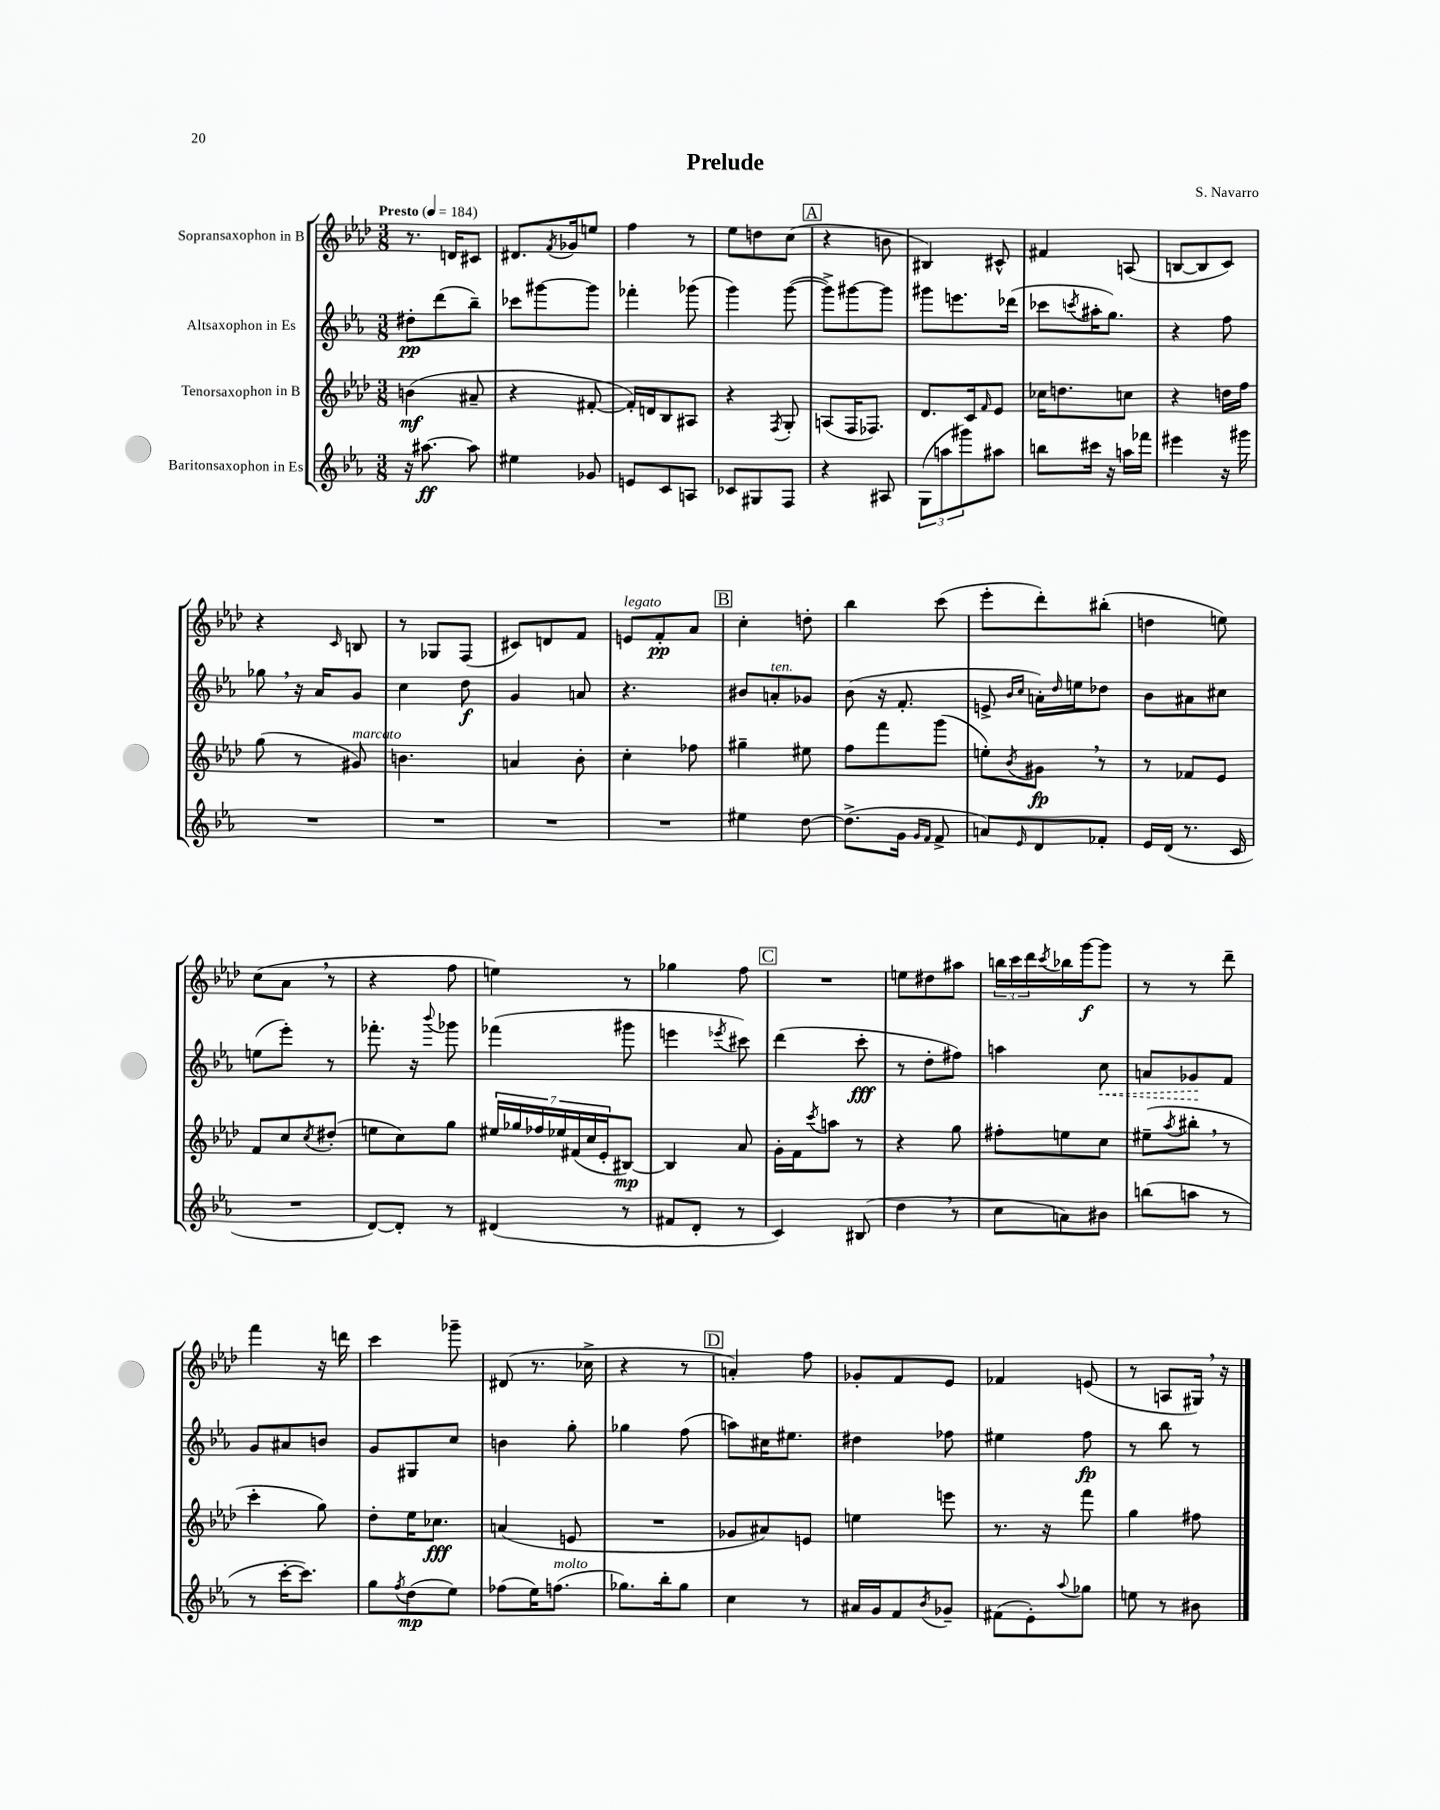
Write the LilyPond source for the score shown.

\header { title = "Prelude" composer = "S. Navarro" }
<<
\new StaffGroup <<
\new Staff = "s0" \with { instrumentName = "Sopransaxophon in B" } {
    \clef treble \key aes \major \numericTimeSignature \time 3/8 \tempo "Presto" 4 = 184
    r8. d'16 cis'8 |
    dis'8. \acciaccatura { f'8 } ges'16 e''8 |
    f''4 r8 |
    ees''8 d''8 c''8( |
    \mark \markup { \box "A" } r4 b'8 |
    bis4) cis'8-^ |
    fis'4 a8( |
    b8~ b8 c'8) |
    r4 \grace { c'16 } b8 |
    r8 ges8 f8( |
    cis'8) d'8 f'8 |
    e'8^\markup { \italic "legato" } f'8-.\pp aes'8 |
    \mark \markup { \box "B" } c''4-. d''8-. |
    bes''4 c'''8( |
    ees'''8-. des'''8-.) bis''8-.( |
    d''4 e''8) |
    c''8( aes'8 \breathe r8 |
    r4 f''8 |
    e''4) r8 |
    ges''4 f''8 |
    \mark \markup { \box "C" } R4. |
    e''8 dis''8 ais''8 |
    \tuplet 3/2 { b''16 c'''16 des'''16 } \acciaccatura { c'''8 } bes''16 g'''16~\f g'''8 |
    r8 r8 des'''8-- |
    f'''4 r16 d'''16 |
    c'''4 ges'''8-- |
    dis'8( r8. ces''16-> |
    r4 r8 |
    \mark \markup { \box "D" } a'4-.) f''8 |
    ges'8-. f'8 ees'8 |
    fes'4 e'8( |
    r8 a8 gis16) \breathe r16 \bar "|." |
}
\new Staff = "s1" \with { instrumentName = "Altsaxophon in Es" } {
    \clef treble \key ees \major \numericTimeSignature \time 3/8
    dis''8-.\pp d'''8( bes''8--) |
    ces'''8 gis'''8~ gis'''8 |
    fes'''4-. ges'''8( |
    g'''4) g'''8~( |
    \mark \markup { \box "A" } g'''8->) gis'''8~ gis'''8 |
    gis'''8 e'''8. des'''16( |
    ces'''8 \acciaccatura { c'''8 } ais''16-. g''8.) |
    r4 f''8 |
    ges''8 \breathe r16 aes'16 g'8 |
    c''4 d''8\f |
    g'4 a'8 |
    r4. |
    \mark \markup { \box "B" } bis'8 a'8-.^\markup { \italic "ten." } ges'8 |
    bes'8( r16 f'8.-. |
    e'8-> \grace { bes'16 c''16 } a'16-.) \grace { d''16 } e''16 des''8 |
    bes'8 ais'8 cis''8 |
    e''8( ees'''8-.) r8 |
    fes'''8.-. r16 \appoggiatura { bes'''8 } ges'''8 |
    fes'''4( gis'''8 |
    e'''4 \acciaccatura { ees'''8 } cis'''8) |
    \mark \markup { \box "C" } d'''4( c'''8-.\fff |
    r8 d''8-. fis''8) |
    a''4 \once \override Hairpin.style = #'dashed-line c''8\< |
    a'8 ges'8\! f'8 |
    g'8 ais'8 b'8 |
    g'8 gis8 c''8 |
    b'4 g''8-. |
    ges''4 f''8( |
    \mark \markup { \box "D" } a''8) cis''16 eis''8. |
    dis''4 fes''8 |
    eis''4 f''8\fp |
    r8 bes''8 r8 \bar "|." |
}
\new Staff = "s2" \with { instrumentName = "Tenorsaxophon in B" } {
    \clef treble \key aes \major \numericTimeSignature \time 3/8
    b'4\mf( ais'8-- |
    r4 fis'8~-. |
    fis'16-.) d'16 bes8 ais8 |
    r4 \acciaccatura { f8 } g8-. |
    \mark \markup { \box "A" } a8( f16 fes8.) |
    des'8. c'16 \grace { f'16 } ees'8 |
    ces''16 d''8. c''8 |
    r4 d''16 f''16 |
    g''8( r8 gis'8^\markup { \italic "marcato" }) |
    b'4. |
    a'4 bes'8-. |
    c''4-. fes''8 |
    \mark \markup { \box "B" } gis''4-- eis''8 |
    f''8 f'''8 g'''8( |
    e''8-.) \acciaccatura { bes'8 } gis'8\fp \breathe r8 |
    r8 fes'8 ees'8 |
    f'8 c''8 \acciaccatura { c''8 } dis''8-.( |
    e''8 c''8) g''8 |
    \tuplet 7/4 { eis''16 ges''16 fes''16 ees''16 fis'16( c''16 ees'16-. } bis8~\mp) |
    bis4 aes'8 |
    \mark \markup { \box "C" } g'16-. f'16 \acciaccatura { c'''8 } a''8 r8 |
    r4 g''8 |
    fis''8-. e''8 c''8 |
    eis''8--( \acciaccatura { aes''8 } bis''8-. \breathe r8 |
    c'''4-. g''8) |
    des''8-. ees''16 ces''8.\fff |
    a'4( e'8 |
    R4. |
    \mark \markup { \box "D" } ges'8 ais'8) e'8 |
    e''4 e'''8 |
    r8. r16 f'''8 |
    g''4 fis''8 \bar "|." |
}
\new Staff = "s3" \with { instrumentName = "Baritonsaxophon in Es" } {
    \clef treble \key ees \major \numericTimeSignature \time 3/8
    r16 ais''8.~\ff ais''8 |
    eis''4 ges'8 |
    e'8 c'8 a8 |
    ces'8 gis8 f8 |
    \mark \markup { \box "A" } r4 ais8 |
    \tuplet 3/2 { g8( a''8 gis'''8) } ais''8 |
    b''8 cis'''16 r16 a''16 fes'''16 |
    eis'''4 r16 gis'''16 |
    R4. |
    R4. |
    R4. |
    R4. |
    \mark \markup { \box "B" } eis''4 d''8~ |
    d''8.->( g'16 \grace { g'16 f'16 } f'8-> |
    a'8) \grace { ees'16 } d'8 fes'8-. |
    ees'16 d'16( r8. c'16 |
    R4. |
    d'8~) d'8-. r8 |
    dis'4( r8 |
    fis'8 d'8-. r8 |
    \mark \markup { \box "C" } c'4) bis8( |
    d''4 \breathe r8 |
    c''8 a'8) bis'8 |
    b''8( a''8 r8 |
    r8 c'''16~-. c'''8.) |
    g''8 \acciaccatura { f''8 } d''8\mp( ees''8) |
    fes''8( ees''16) f''8.^\markup { \italic "molto" }( |
    ges''8.) bes''16-. ges''8 |
    \mark \markup { \box "D" } c''4 r8 |
    ais'16 g'16 f'8 \acciaccatura { bes'8 } ges'8-- |
    fis'8( ees'8-.) \appoggiatura { aes''8 } ges''8 |
    e''8 r8 bis'8 \bar "|." |
}
>>
>>
\layout { \context { \Score \remove "Bar_number_engraver" } }
